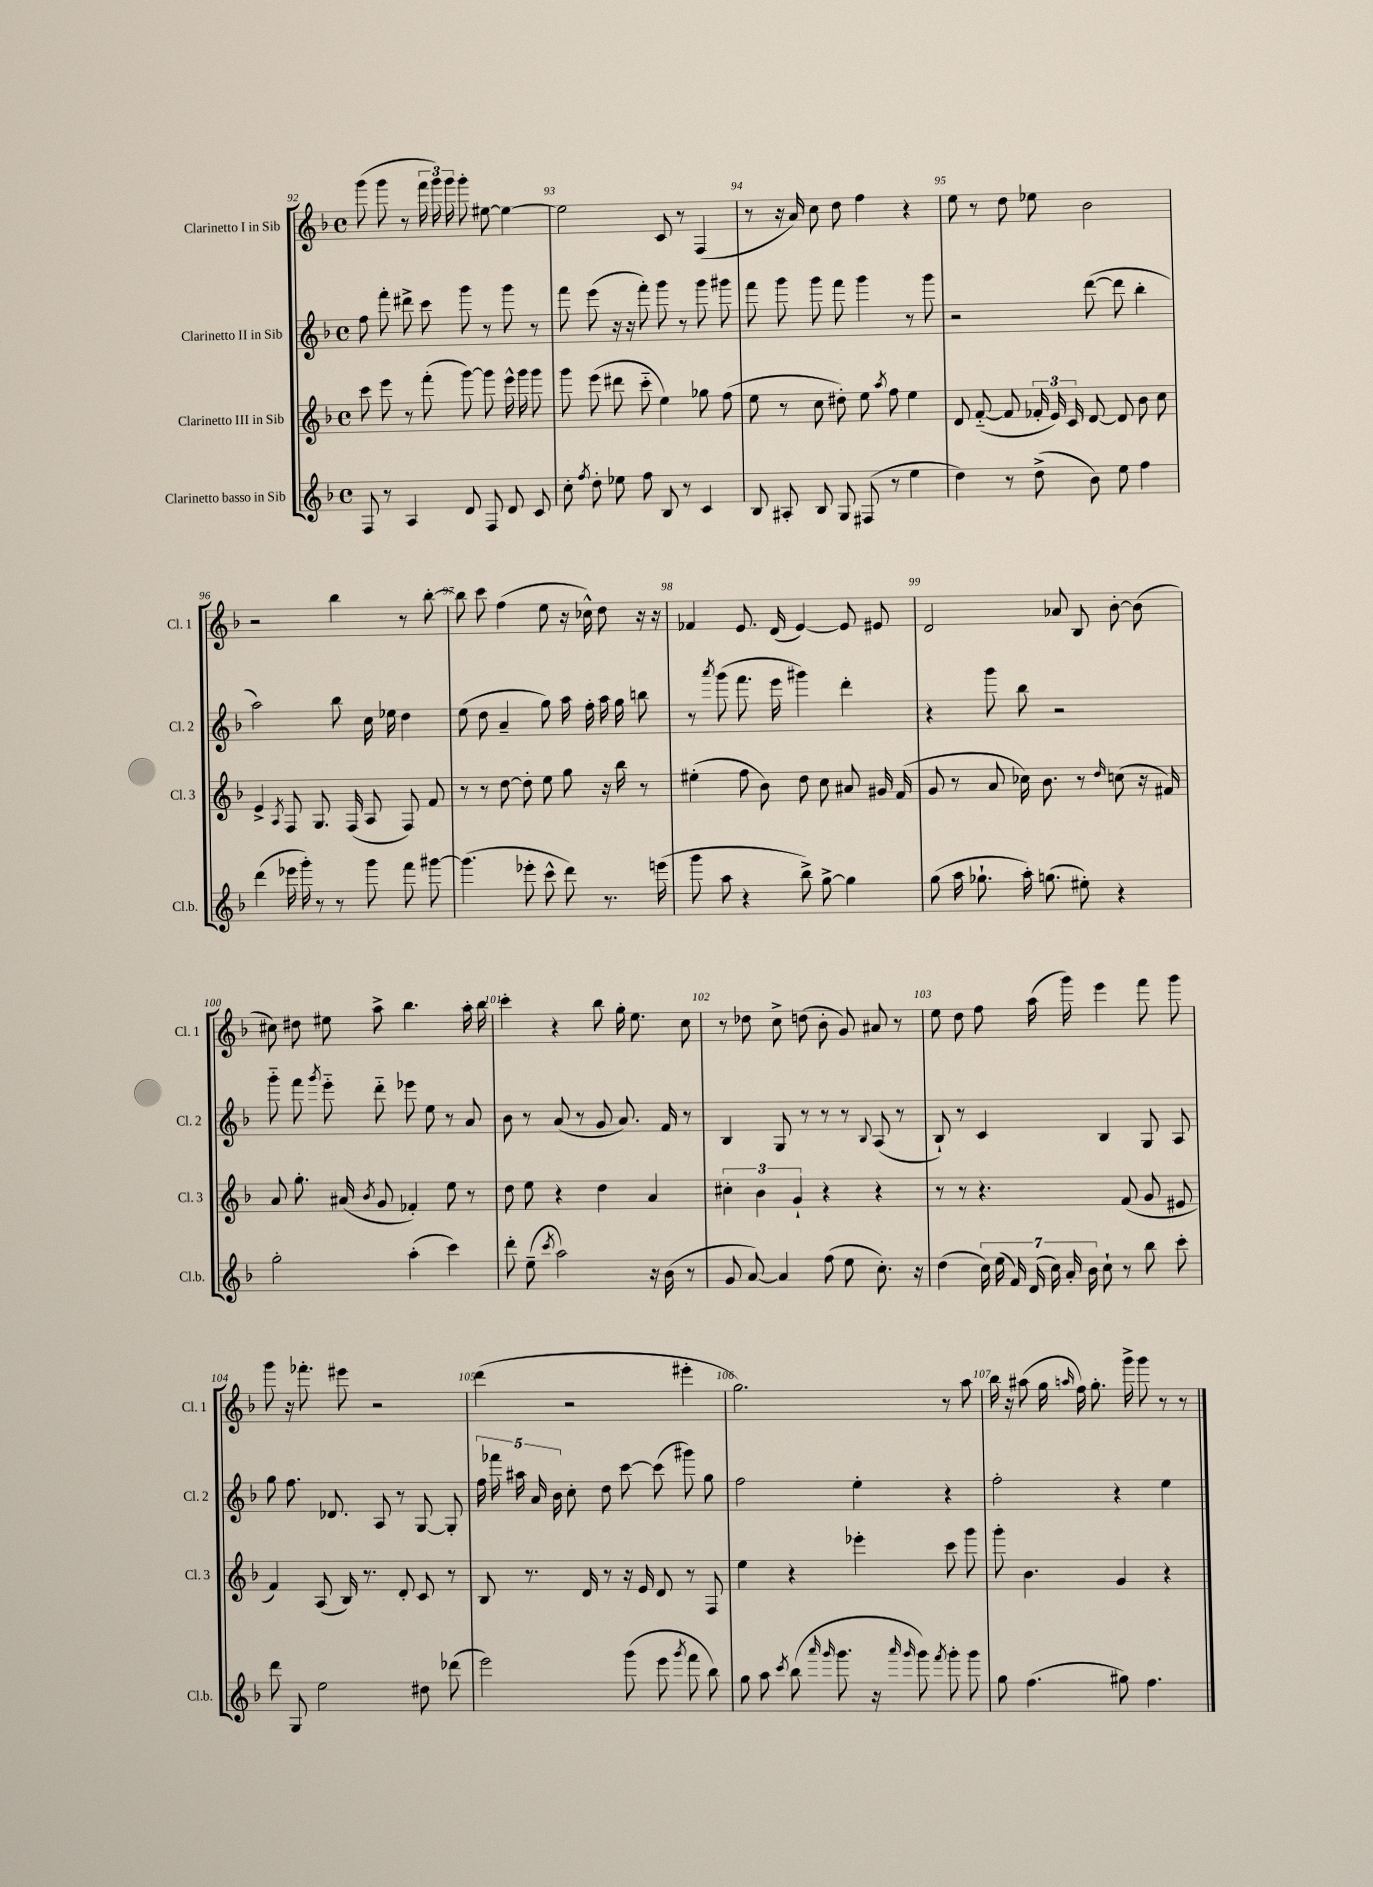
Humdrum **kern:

**kern	**kern	**kern	**kern
*part4	*part3	*part2	*part1
*staff4	*staff3	*staff2	*staff1
*I"Clarinetto basso in Sib	*I"Clarinetto III in Sib	*I"Clarinetto II in Sib	*I"Clarinetto I in Sib
*I'Cl.b.	*I'Cl. 3	*I'Cl. 2	*I'Cl. 1
*clefG2	*clefG2	*clefG2	*clefG2
*k[b-]	*k[b-]	*k[b-]	*k[b-]
*M4/4	*M4/4	*M4/4	*M4/4
*met(c)	*met(c)	*met(c)	*met(c)
=92	=92	=92	=92
8F/	8ccc\	8ff\	(8ggg\
8r	8eee\	8fff'\	8ggg\
4A/	8r	8ddd#X^\	8r
.	(8fff'\	8ccc\	24fff\
.	.	.	24ggg\)
.	.	.	24ggg\
8d/	[8ggg\)	8ggg\	8ggg'\
8F/	8ggg\]	8r	[8ee#X\
8d/	16eee^^\	8ggg\	4ee#\_
.	16ggg\	.	.
8c/	8ggg\	8r	.
=93	=93	=93	=93
8cc'\	8ggg\	8fff\	2ee#\]
8qff/	.	.	.
8dd'\	(8eee\	(8eee\	.
8ee-X\	8ddd#X\	16r	.
.	.	16r	.
8ff\	8ccc\	8fff'\)	.
8B-/	4ee\)	8ggg\	8c/
8r	.	8r	8r
4c/	8gg-X\	8ggg\	(4F/
.	(8ff\	8ggg#X\	.
=94	=94	=94	=94
8B-/	8ee\	8fff\	8r
8A#X'/	8r	8ggg\	16r
.	.	.	16a/)
8B-/	8cc\	8ggg\	8cc\
8G/	8dd#X'\)	8fff\	8dd\
(8F#X/	8ee\	4ggg\	4ff\
.	8qaa/	.	.
8r	8ff\	.	.
4ee\	4ee\	8r	4r
.	.	8ggg\	.
=95	=95	=95	=95
4dd\)	8d/	2r	8ee\
.	([8f/	.	8r
8r	8f/]	.	8dd\
(8dd^\	24f-X'/	.	8ee-X\
.	24e/)	.	.
.	24c/	.	.
8b-\)	[8d/	([8ddd\	2b-\
8ee\	8d/]	8ddd\]	.
4ff\	8b-\	4bb-'\	.
.	8cc\	.	.
!!LO:LB:g=z
=96	=96	=96	=96
(4ddd\	4e^/	2aa\)	2r
.	8qA/	.	.
16eee-X\	8F/	.	.
16ggg'\)	.	.	.
8r	8.G/	.	.
8r	.	8bb-\	4bb-\
.	(16F/	.	.
8ggg\	8A/	16cc\	.
.	.	16ee-X\	.
8fff\	8F/)	4dd\	8r
[8ggg#X\	8f/	.	[8bb-'\
=97	=97	=97	=97
(4.ggg#\]	8r	(8ee\	8bb-\]
.	8r	8dd\	8ccc\
.	[8dd\	4a~/	(4ff\
8eee-X'\	8dd'\]	.	.
8ccc^^\	8ee\	8gg\)	8ee\
8ddd\)	8gg\	16aa\	16r
.	.	16ff'\	16cc-X^^\)
8.r	16r	16aa\	8dd\
.	16bb-\	16gg\	.
.	8r	8bbn\	16r
(16eeen\	.	.	16r
=98	=98	=98	=98
8ggg\	(4ee#X'\	8r	4f-X/
.	.	8qaaa/	.
8aa\	.	(8ggg\	.
4r	8ff\	8.fff\	8.e/
.	8b-\)	.	.
.	.	16eee\	(16d/
8bb-^\)	8dd\	4ggg#X\)	[4e/)
[8gg^\	8cc\	.	.
4gg\]	8a#X/	4ddd'\	8e/]
.	16g#X/	.	8e#X/
.	(16f/	.	.
=99	=99	=99	=99
(8gg\	8g/	4r	2d/
16aa\	8r	.	.
8.gg-X`\	.	.	.
.	8a/	8ggg\	.
16aa'\)	16cc-X\)	8bb-\	.
(8.ggn\	8.b-\	.	.
.	.	2r	8a-X/
8ee#X'\)	8r	.	8B-/
.	16qqdd/	.	.
4r	(8ccn\	.	[8b-'\
.	16r	.	(8b-\]
.	16f#X/)	.	.
!!LO:LB:g=z
=100	=100	=100	=100
2gg'\	8a/	8ggg\	8cc#X\)
.	8.gg'\	8fff\	8dd#X\
.	.	8qggg/	.
.	.	8eee\	8ee#X\
.	(16a#X/	.	.
.	8qb-/	.	.
.	8g/	8ddd\	8aa^\
(4aa'\	4f-X'/)	8eee-X\	4.bb-\
.	.	8ee\	.
4ccc\)	8ee\	8r	.
.	8r	8a/	16aa'\
.	.	.	16bb-\
=101	=101	=101	=101
8ddd'\	8dd\	8b-\	4ccc'\
(8ee~\	8ee\	8r	.
8qccc/	.	.	.
2aa\)	4r	(8a/	4r
.	.	8r	.
.	4dd\	8g/	8bb-\
.	.	8.a/)	16gg'\
.	.	.	8.ee\
16r	4a/	.	.
(16b-\	.	16f/	.
8r	.	8r	8cc\
=102	=102	=102	=102
8g/	6cc#X'\	4B-/	8r
[8a/)	.	.	8dd-X\
.	6b-\	.	.
4a/]	.	8G/	8cc^\
.	6g`/	.	.
.	.	8r	(8ddn\
(8ff\	4r	8r	8b-'\
8ee\	.	8r	8g/)
.	.	8qqB-/	.
8.cc'\)	4r	(8A/	8a#X/
.	.	8r	8r
16r	.	.	.
=103	=103	=103	=103
(4dd\	8r	8B-`/)	8ee\
.	8r	8r	8dd\
28cc\)	4.r	4c/	8ff\
(28ee\	.	.	.
28f/)	.	.	.
(28d/	.	.	.
.	.	.	(16aa\
28cc\)	.	.	.
28a'/	.	.	.
.	.	.	16ggg\)
28b-\	.	.	.
8cc`\	.	4B-/	4eee\
8r	(8f/	.	.
8bb-\	8g/	8G/	8fff\
8ccc'\	8e#X/	8A/	8ggg\
!!LO:LB:g=z
=104	=104	=104	=104
8ddd\	4f/)	8gg\	8ggg\
8G/	.	8.ff\	16r
.	.	.	8.fff-X'\
2ee\	(8A/	.	.
.	.	8.d-X/	.
.	16B-/)	.	8eee#X\
.	8.r	.	.
.	.	8A/	2r
.	8d'/	8r	.
8dd#X\	8c/	[8G/	.
(8ddd-X\	8r	8G'/]	.
=105	=105	=105	=105
2eee\)	8B-/	20ff\	(4ddd\
.	.	20fff-X\	.
.	.	20aa#X\	.
.	8.r	.	.
.	.	20a/	.
.	.	20b-\	.
.	.	8cc'\	2r
.	16d/	.	.
.	8r	8dd\	.
(8ggg\	16r	[8ccc\	.
.	16e/	.	.
8eee\	8d/	(8ccc\]	.
8qggg/	.	.	.
8fff\	8r	8ggg#X\)	4eee#X'\
8bb-\)	8F/	8gg\	.
=106	=106	=106	=106
8gg\	4ee\	2ff\	2.gg\)
8aa\	.	.	.
8qccc/	.	.	.
(8bb-\	4r	.	.
16qqaaa/	.	.	.
16qqggg/	.	.	.
8.ggg\	.	.	.
.	4eee-X'\	4ee'\	.
16r	.	.	.
16qqaaa/	.	.	.
16qqggg/	.	.	.
8ggg\)	.	.	.
8qfff/	.	.	.
8ggg'\	8ccc\	4r	8r
8ggg\	8ggg\	.	8aa\
=107	=107	=107	=107
8gg\	8ggg'\	2ff'\	16bb-\
.	.	.	16r
(4.ff\	4.b-\	.	(8aa#X\
.	.	.	16gg\
.	.	.	16qqaan/
.	.	.	16ff\)
.	.	.	8.gg'\
8gg#X\)	4g/	4r	.
.	.	.	16ggg^\
4.ff\	.	.	8ggg\
.	4r	4ee\	8r
.	.	.	8r
==	==	==	==
*-	*-	*-	*-
